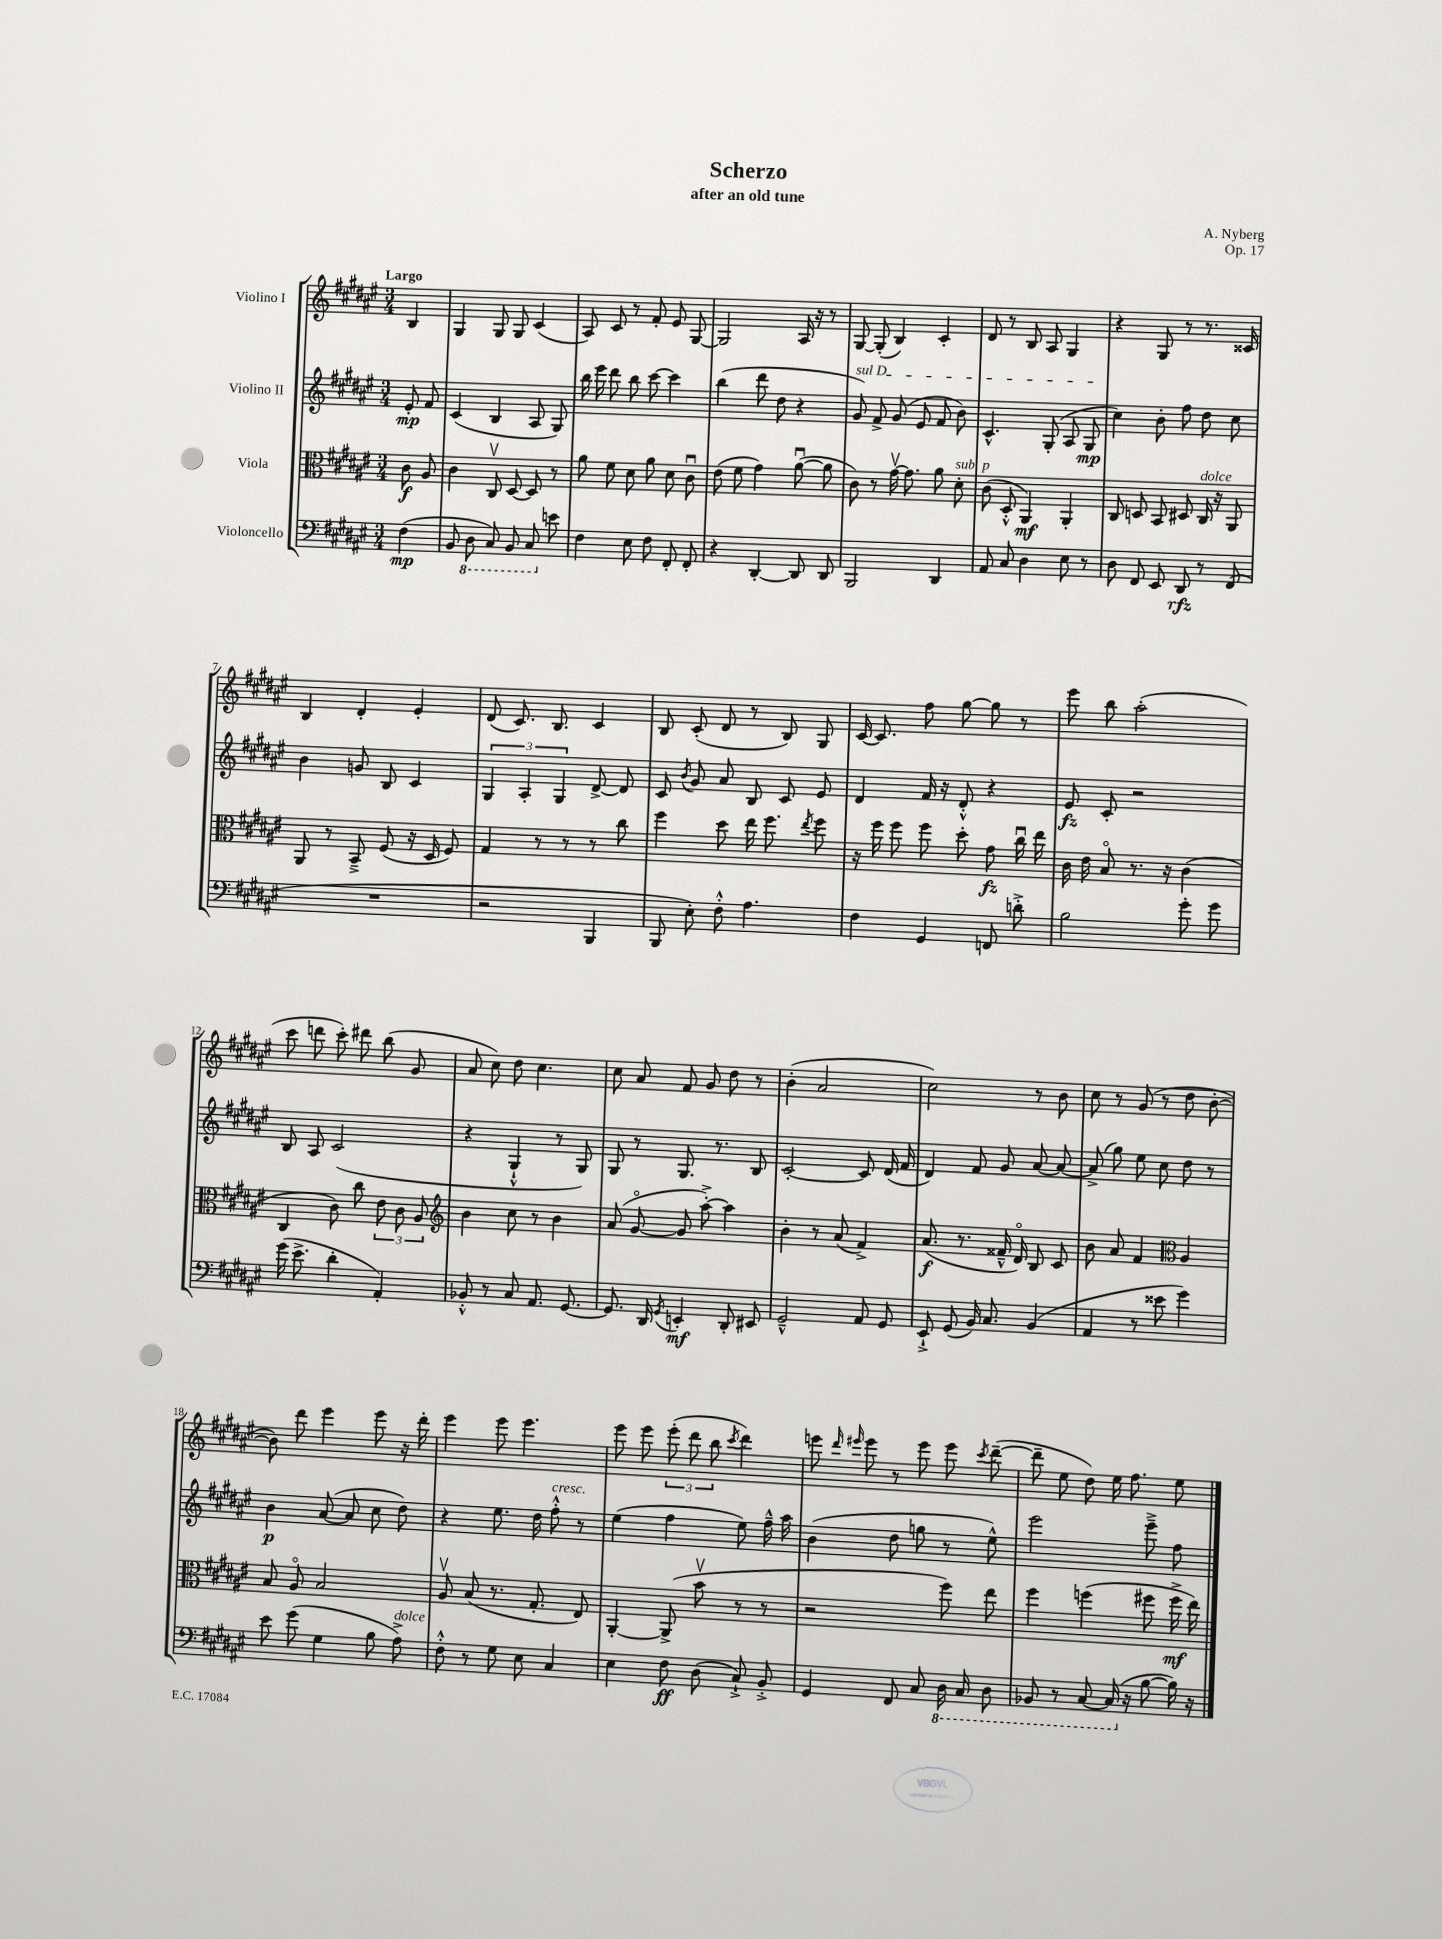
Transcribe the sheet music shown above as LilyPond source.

\header { title = "Scherzo" composer = "A. Nyberg" subtitle = "after an old tune" opus = "Op. 17" }
<<
\new StaffGroup <<
\new Staff = "s0" \with { instrumentName = "Violino I" } {
    \clef treble \key fis \major \numericTimeSignature \time 3/4 \partial 4 \tempo "Largo"
    \autoBeamOff b4 |
    gis4 gis8 gis8 cis'4( |
    ais8) cis'8 r8 fis'8-. eis'8 gis8~ |
    gis2 ais16 r16 r8 |
    gis8~ gis8-.( b4) cis'4-. |
    dis'8 r8 b8 ais8 gis4 |
    r4 gis8 r8 r8. cisis'16 |
    b4 dis'4-. eis'4-. |
    dis'8( cis'8.) b8. cis'4 |
    b8 cis'8-.( dis'8 r8 b8) gis8 |
    cis'16~ cis'8. fis''8 gis''8~ gis''8 r8 |
    eis'''8 b''8 ais''2-.( |
    cis'''8 d'''8 cis'''8-.) dis'''8 b''8( gis'8 |
    ais'8 cis''8) dis''8 cis''4. |
    cis''8 ais'8 fis'8 gis'8 dis''8 r8 |
    b'4-.( ais'2 |
    cis''2) r8 b'8 |
    cis''8 r8 gis'8( r8 dis''8 b'8~-. |
    b'8) dis'''8 eis'''4 eis'''8 r16 dis'''16-. |
    eis'''4 eis'''8 eis'''4. |
    eis'''8 eis'''8 \tuplet 3/2 { eis'''8-.( dis'''8 b''8 } \acciaccatura { cis'''8 } dis'''4) |
    e'''8 \grace { dis'''16 eis'''16 } eis'''8 r8 eis'''8 eis'''8 \acciaccatura { cis'''8 } dis'''8~--( |
    dis'''8-- eis''8 dis''8) eis''16 fis''8. eis''8 \bar "|." |
}
\new Staff = "s1" \with { instrumentName = "Violino II" } {
    \clef treble \key fis \major \numericTimeSignature \time 3/4 \partial 4
    \autoBeamOff eis'8-.\mp fis'8 |
    cis'4( b4 ais8 gis8) |
    b''16 eis'''16 dis'''8 b''8 cis'''8~ cis'''4 |
    b''4( dis'''8 dis''8 r4 |
    \once \override TextSpanner.bound-details.left.text = \markup { \italic "sul D" } gis'8\startTextSpan) fis'8-> gis'8( eis'8 fis'8 b'8) |
    cis'4.-^ gis8-.( ais8 gis8\mp\stopTextSpan |
    cis''4) b'8-. fis''8 dis''8 cis''8 |
    b'4 g'8 b8 cis'4 |
    \tuplet 3/2 { gis4 ais4-. gis4 } dis'8~-> dis'8 |
    cis'8 \acciaccatura { b'8 } gis'8 ais'8 b8 cis'8 eis'8 |
    dis'4 fis'16 r16 dis'8-.-^ r4 |
    eis'8\fz cis'8-. r2 |
    b8 ais8 cis'2( |
    r4 gis4-!-^ r8 gis8) |
    gis8 r8 gis8. r8. b8 |
    cis'2~-. cis'8 dis'16( fis'16 |
    dis'4) fis'8 gis'8 ais'8~ ais'8~ |
    ais'8->( gis''8) eis''8 cis''8 dis''8 r8 |
    b'4\p ais'8~( ais'8 cis''8 dis''8) |
    r4 eis''8. dis''16 fis''8-.-^^\markup { \italic "cresc." } r8 |
    eis''4( fis''4 eis''8) fis''16---^ ais''16 |
    b'4( dis''8 g''8 r8 eis''8-^) |
    eis'''2 eis'''8---> fis''8 \bar "|." |
}
\new Staff = "s2" \with { instrumentName = "Viola" } {
    \clef alto \key fis \major \numericTimeSignature \time 3/4 \partial 4
    \autoBeamOff cis'8\f ais8 |
    cis'4 cis8\upbow dis8~ dis8 r8 |
    ais'8 fis'8 dis'8 ais'8 dis'8 cis'8\downbow |
    eis'8( fis'8 gis'4) ais'8~\downbow( ais'8 |
    cis'8) r8 gis'16~\upbow gis'8. ais'8 dis'8-.^\markup { \italic "sub. p" } |
    cis'8( dis8-.-^ ais,4\mf) ais,4-. |
    cis8 d8 b,8 dis8 cis16^\markup { \italic "dolce" } r16 ais,8 |
    ais,8 r8 b,8---> fis8( r16 dis16 fis8) |
    gis4 r8 r8 r8 cis''8 |
    fis''4 dis''8 eis''16 fis''8. \acciaccatura { eis''8 } fis''8 |
    r16 fis''16 fis''8 fis''8 dis''8-. gis'8\fz cis''16\downbow eis''16 |
    cis'16 eis'16 b8\flageolet r8. r16 cis'4( |
    cis4 cis'8) cis''8 \tuplet 3/2 { eis'8 cis'8 ais8 } |
    \clef treble b'4 cis''8 r8 b'4 |
    ais'8( gis'8~\flageolet gis'8 ais''8~-.->) ais''4 |
    b'4-. r8 ais'8( fis'4->) |
    ais'8.\f( r8. fisis'16---^ dis'16\flageolet) b8 cis'8 |
    b'8 ais'8 fis'4 \clef alto ais4 |
    b8 ais8\flageolet b2 |
    ais8\upbow b8( r8. gis8.-. eis8) |
    ais,4~-. ais,8->( b'8\upbow r8 r8 |
    r2 fis''8) eis''8 |
    fis''4 f''4( fis''8 fis''16->\mf eis''16) \bar "|." |
}
\new Staff = "s3" \with { instrumentName = "Violoncello" } {
    \clef bass \key fis \major \numericTimeSignature \time 3/4 \partial 4
    \autoBeamOff fis4\mp( |
    b,8 \ottava #-1 dis,8 cis,8) b,,8 cis,8 \ottava #0 e'8 |
    fis4 eis8 fis8 fis,8-. fis,8-. |
    r4 dis,4~-. dis,8 dis,8 |
    b,,2 dis,4 |
    ais,8 cis8 dis4 eis8 r8 |
    dis8 fis,8 eis,8 dis,8\rfz r8 fis,8( |
    R2. |
    r2 b,,4 |
    b,,8 eis8-.) fis8-.-^ ais4. |
    fis4 gis,4 f,8 d'8-.-> |
    b2 gis'8-. gis'8 |
    gis'16( eis'8.-> dis'4-. ais,4-.) |
    bes,8-.-^ r8 cis8 ais,8. gis,8.~ |
    gis,8. dis,16 \acciaccatura { gis,8 } e,4-.\mf dis,8-. eis,8 |
    gis,2---^ ais,8 gis,8 |
    eis,8-!-> gis,8( b,16) cis8. b,4( |
    ais,4 r8 eisis'8 gis'4) |
    eis'8 gis'8( gis4 b8 ais8->^\markup { \italic "dolce" }) |
    fis8-.-^ r8 gis8 eis8 cis4 |
    eis4 fis8\ff dis8( cis8-!->) b,8-.-> |
    gis,4 fis,8 cis8 \ottava #-1 dis,16 cis,16 dis,8 |
    bes,,8 r8 cis,8~ cis,16( \ottava #0 r16 b8~ b16) r16 \bar "|." |
}
>>
>>
